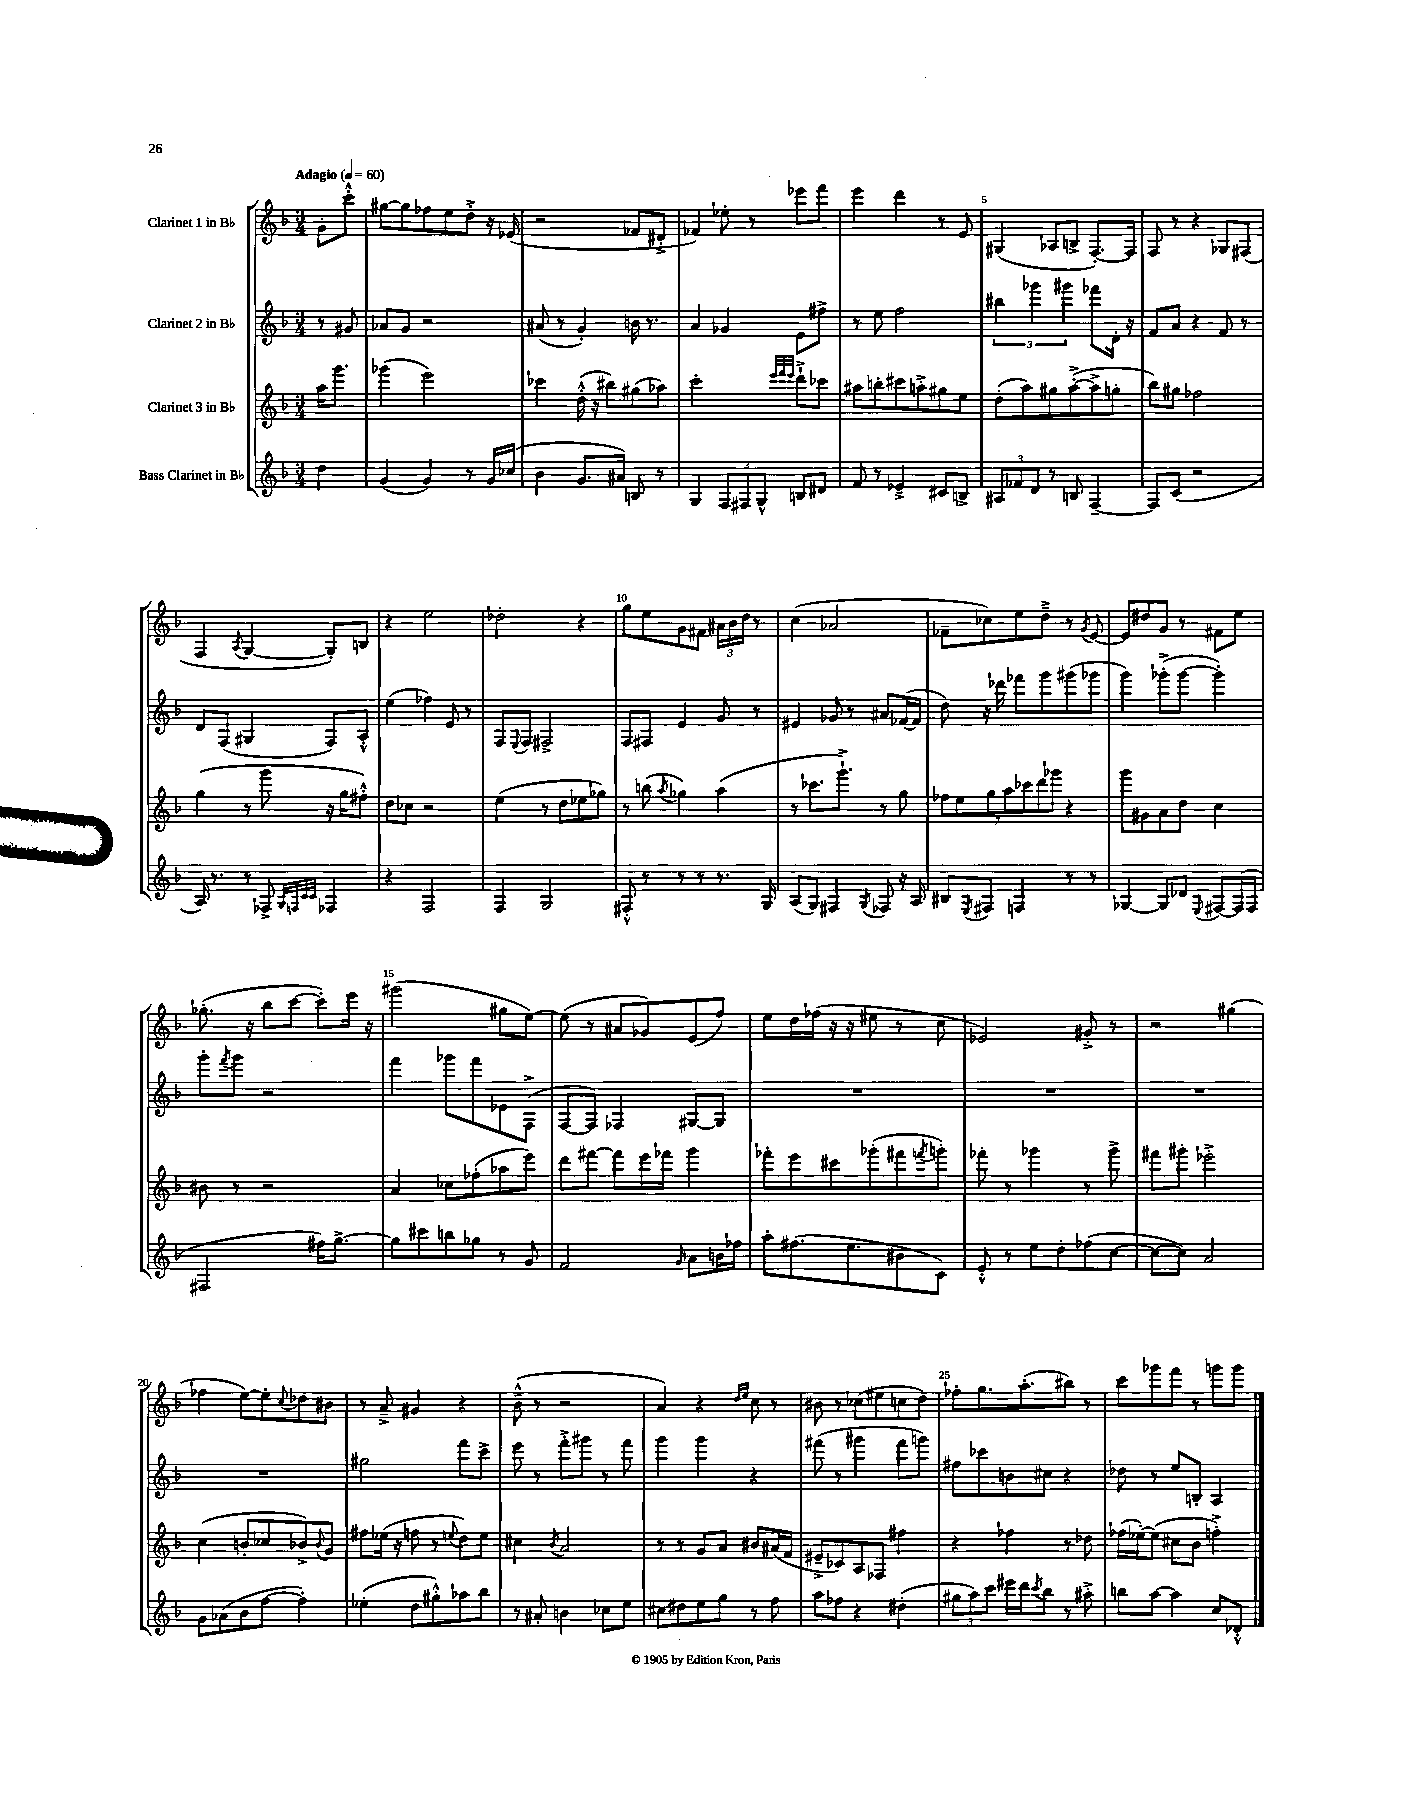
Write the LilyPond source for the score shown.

<<
\new StaffGroup <<
\new Staff = "s0" \with { instrumentName = "Clarinet 1 in Bb" } {
    \clef treble \key f \major \numericTimeSignature \time 3/4 \partial 4 \tempo "Adagio" 4 = 60
    g'8-. c'''8-.-^ |
    gis''8~ gis''8 fes''8 e''8 d''8-.-> r16 ees'16( |
    r2 fes'8 dis'8-.-> |
    fes'4) ees''8-. r8 ees'''8 f'''8 |
    e'''4 d'''4 r8 e'8 |
    gis4( aes8 b8-> f8.~-.) f16 |
    f8 r8 r4 ges8 fis8( |
    f4 \acciaccatura { a8 } g4~ g8-.) b8 |
    r4 e''2 |
    des''2-. r4 |
    g''8 e''8 g'8 fis'8 \tuplet 3/2 { ais'16 bes'16 d''16 } r8 |
    c''4( aes'2 |
    fes'8-- ces''8) e''8 d''8---> r8 \acciaccatura { g'8 } e'8~ |
    e'8 dis''8 g'8 r8 fis'8 e''8 |
    ges''8.-.( r16 bes''8 c'''8~ c'''8-.) e'''16 r16 |
    gis'''2( gis''8 e''8~) |
    e''8( r8 ais'8 ges'8) e'8( f''8) |
    e''8 d''16 fes''16( r16 r16 eis''8 r8 c''8 |
    ees'2) gis'8-.-> r8 |
    r2 gis''4( |
    fes''4 e''8~) e''8-. \appoggiatura { c''8 } des''8 bis'8 |
    r8 a'8---> gis'4 r4 |
    bes'8---^( r8 r2 |
    a'4) r4 \grace { d''16 e''16 } c''8 r8 |
    bis'8 r8 ces''8( eis''8 c''8 d''8) |
    fes''8-. g''8. a''8.-.( bis''8) r8 |
    c'''8 ges'''8 f'''8 r8 g'''8 g'''8 \bar "|." |
}
\new Staff = "s1" \with { instrumentName = "Clarinet 2 in Bb" } {
    \clef treble \key f \major \numericTimeSignature \time 3/4 \partial 4
    r8 gis'8 |
    aes'8 g'8 r2 |
    ais'8( r8 g'4-.) b'16 r8. |
    a'4 ges'4 e'8 fis''8-> |
    r8 e''8 f''2 |
    \tuplet 3/2 { bis''4 ges'''4 gis'''4 } fes'''8 d'16-. r16 |
    f'8 a'8 r4 f'8 r8 |
    d'8 f8( gis4 f8) a8-.-^ |
    e''4( fes''4) e'8 r8 |
    f8 \appoggiatura { e8 } f8 fis2-> |
    f8 fis8 e'4 g'8 r8 |
    eis'4 ges'8 r8 ais'8 fes'16~( fes'16 |
    d''8) r16 des'''16 fes'''8 g'''8 gis'''8( ges'''8 |
    g'''4) ges'''8-.->( ges'''8~ ges'''4-.) |
    g'''8-. \acciaccatura { f'''8 } g'''8 r2 |
    f'''4 ges'''8 f'''8 ees'8 f8->( |
    f8~ f8) fes4 gis8~ gis8 |
    R2. |
    R2. |
    R2. |
    R2. |
    gis''2 f'''8 c'''8-> |
    e'''8 r8 f'''8-.-> gis'''8 r8 f'''8 |
    g'''4 g'''4 r4 |
    fis'''8( r8 gis'''4 fis'''8 g'''8) |
    fis''8 ces'''8 b'8 cis''8 r4 |
    des''8 r8 e''8 b8-. a4 \bar "|." |
}
\new Staff = "s2" \with { instrumentName = "Clarinet 3 in Bb" } {
    \clef treble \key f \major \numericTimeSignature \time 3/4 \partial 4
    a''16 g'''8. |
    ges'''4( e'''2) |
    ces'''4 d''16-.-^( r16 bis''8) gis''8( aes''8) |
    c'''2-. \grace { e'''32 f'''32 e'''32 } d'''8-!-> ces'''8 |
    ais''8 b''8-. cis'''8 a''8-.-> gis''8 e''8 |
    d''8-.( a''8) gis''8 a''8~-.->( a''8-> g''8-. |
    bes''8) gis''8 fes''2 |
    g''4( r8 g'''8 r16 g''16 fis''8-.-^) |
    d''8 ces''8 r2 |
    e''4( r8 d''8 ees''8 ges''8) |
    r8 b''8( \acciaccatura { a''8 } ges''4) a''4( |
    r8 ces'''8. g'''8.-!->) r8 g''8 |
    \tuplet 7/4 { fes''8 e''8 g''8 a''8 ces'''8 d'''8 ges'''8 } r4 |
    g'''8 gis'8 a'8 d''8 c''4 |
    bis'8 r8 r2 |
    a'4 ces''8 fes''8-.( aes''8 e'''8) |
    d'''8 fis'''8~ fis'''8 e'''16 fes'''16 g'''4 |
    fes'''8-. e'''8 cis'''8 ges'''8-.( fis'''8 \acciaccatura { f'''8 } g'''8-.) |
    fes'''8-. r8 ges'''4 r8 ges'''8-> |
    fis'''8 gis'''8-. ees'''2-.-> |
    c''4( b'8-. ces''8 bes'8->) \appoggiatura { bes'8 } g'8 |
    fis''8 ees''16( r16 f''8 r8 \appoggiatura { e''8 } d''8) e''8 |
    cis''4 \acciaccatura { bes'8 } a'2 |
    r8 r8 g'8 a'8 bis'8 ais'16( f'16 |
    eis'8---> ces'8) a8 fes8 fis''4 |
    r4 fes''4 r8 des''8 |
    fes''16( ees''16~-.) ees''8( cis''8 bes'8 f''4-.->) \bar "|." |
}
\new Staff = "s3" \with { instrumentName = "Bass Clarinet in Bb" } {
    \clef treble \key f \major \numericTimeSignature \time 3/4 \partial 4
    d''4 |
    g'4( g'4) r8 g'16 ces''16( |
    bes'4 g'8. ais'16) b8 r8 |
    g4 \tuplet 3/2 { f8 fis8 g8-^ } b8 dis'8 |
    f'8 r8 ees'4---> cis'8 b8-> |
    \tuplet 3/2 { ais8 fes'8 d'8 } r8 b8 f4~-- |
    f8 c'8( r2 |
    a16) r8. r8 fes8-> \grace { g32 f32 c'32 c'32 } fes4 |
    r4 f2 |
    f4 g2 |
    fis8-.-^ r8 r8 r8 r8. g16 |
    a8( g8) fis4 \acciaccatura { g8 } fes8 r16 a16 |
    bis8 \acciaccatura { e8 } fis8 f4 r8 r8 |
    ges4~ ges8 des'8 \appoggiatura { e8 } fis8~ fis16( fis16 |
    fis2 fis''16) g''8.~-> |
    g''8 cis'''8 b''8 ges''8 r8 g'8 |
    f'2 \grace { g'16 } a'8 b'16 fes''16 |
    a''8-. fis''8.( e''8. bis'8 c'8) |
    e'8-.-^ r8 e''8 d''8-. fes''8( c''8~ |
    c''8~ c''8) a'2 |
    g'8 aes'8( bes'8 f''8~ f''4-.) |
    ees''4-.( d''8 gis''8-.-^) aes''8 bes''8 |
    r8 ais'8-. b'4 ces''8 e''8 |
    cis''8 dis''8 e''8 g''8 r8 f''8 |
    a''8 fes''8 r4 dis''4-.( |
    \tuplet 3/2 { gis''8 a''8) c'''8 } eis'''16 d'''16 \acciaccatura { c'''8 } bes''8 r8 ais''8-.-> |
    b''8 a''8~ a''4 c''8 des'8-.-^ \bar "|." |
}
>>
>>
\layout { \context { \Score \override BarNumber.break-visibility = ##(#f #t #t) barNumberVisibility = #(every-nth-bar-number-visible 5) } }
